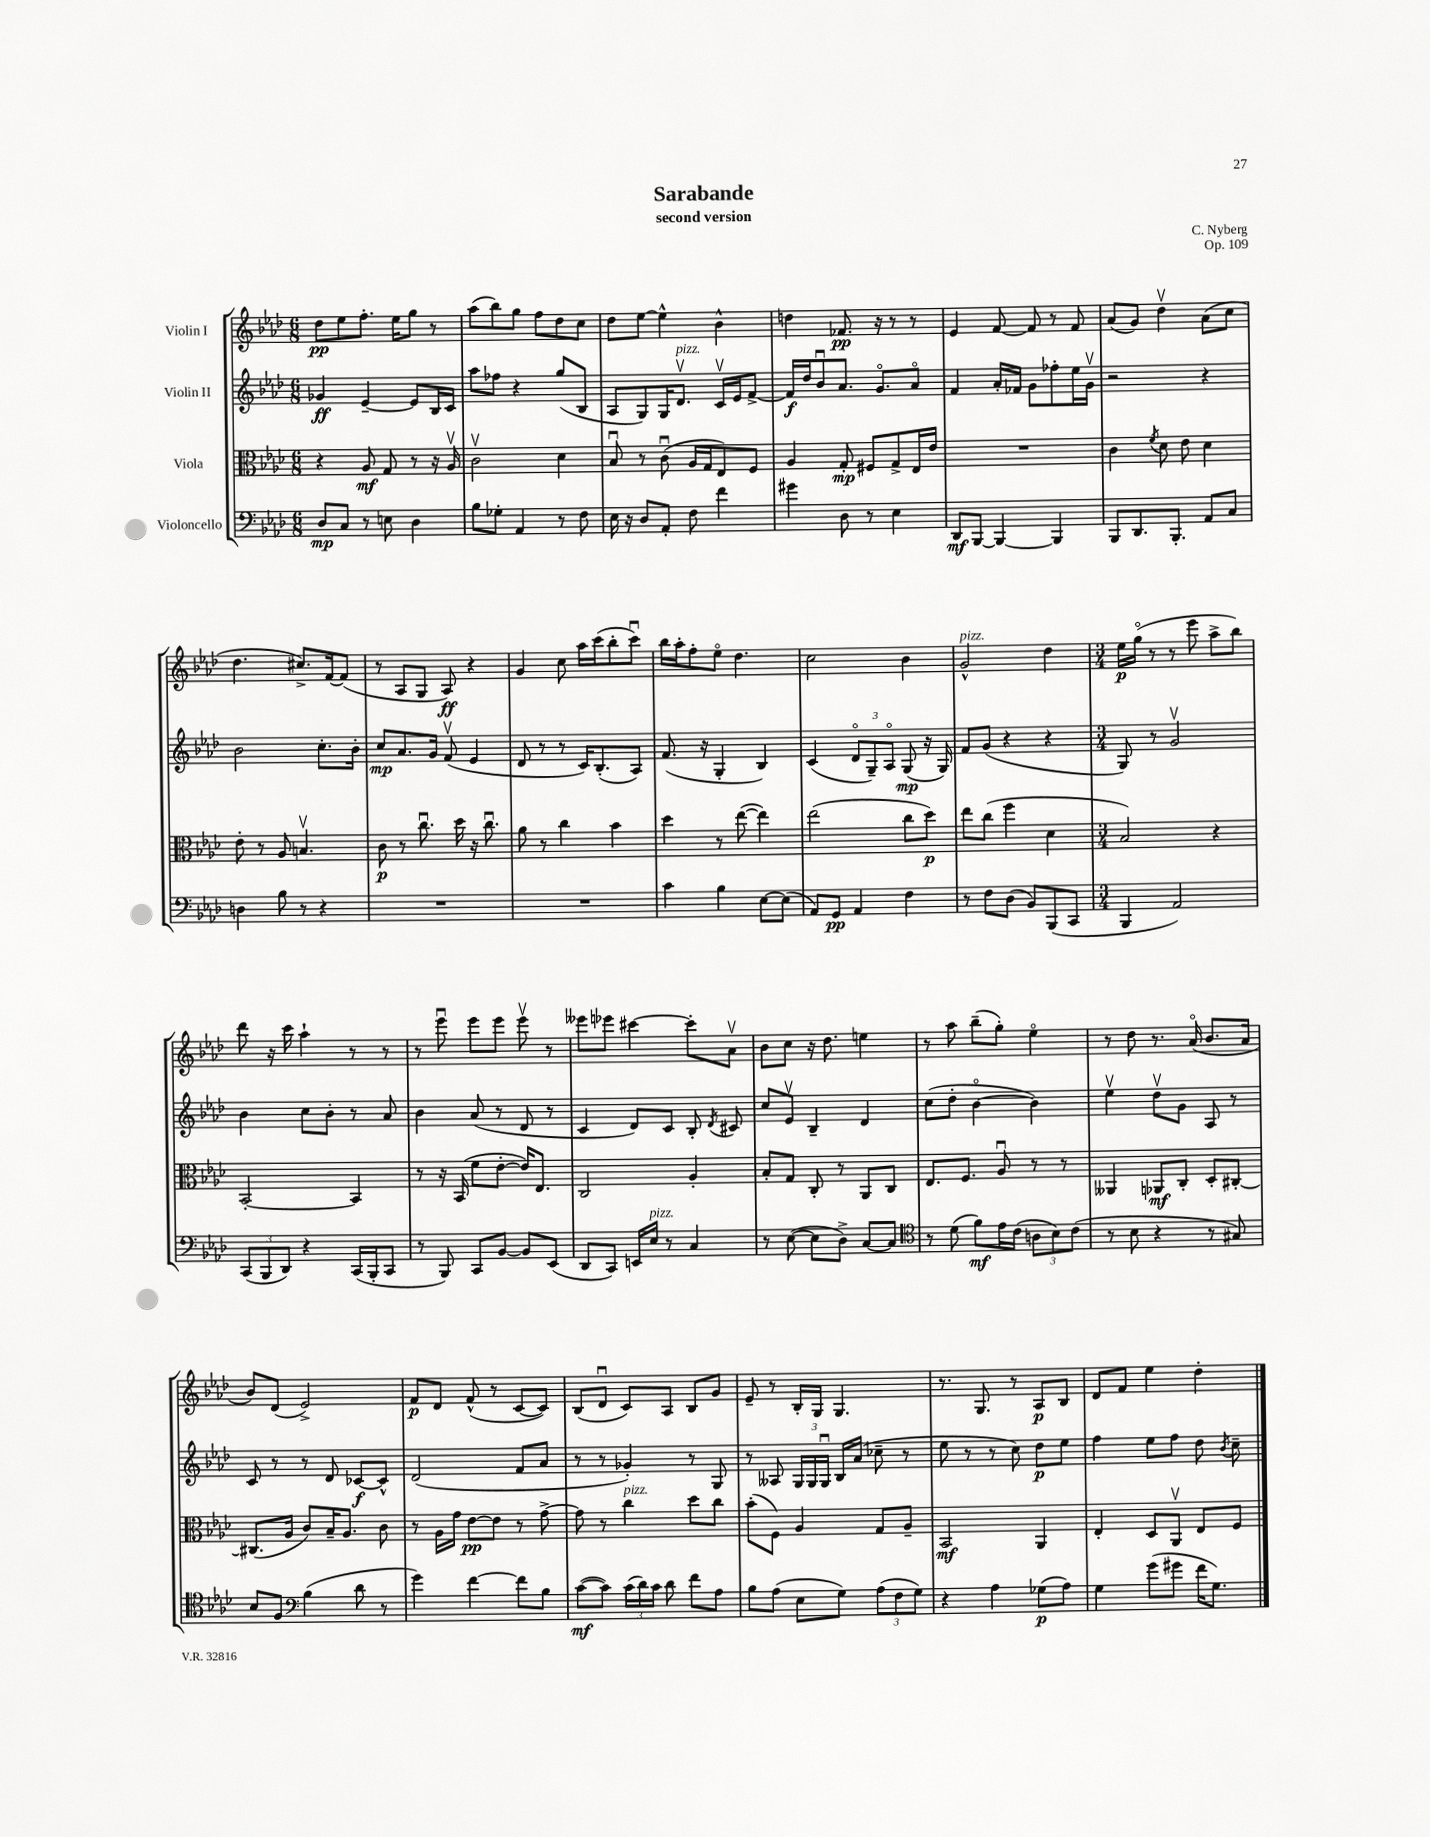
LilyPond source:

\header { title = "Sarabande" composer = "C. Nyberg" subtitle = "second version" opus = "Op. 109" }
<<
\new StaffGroup <<
\new Staff = "s0" \with { instrumentName = "Violin I" } {
    \clef treble \key aes \major \numericTimeSignature \time 6/8
    \autoBeamOff des''8[\pp ees''8 f''8.]-. ees''16[ g''8] r8 |
    aes''8[( bes''8) g''8] f''8[ des''8 c''8] |
    des''8[ ees''8]~ ees''4-^ bes'4-^ |
    d''4 fes'8.\pp r16 r8 r8 |
    ees'4 f'8~ f'8 r8 f'8 |
    aes'8[( g'8]) des''4\upbow aes'8[( c''8] |
    des''4. cis''8.[->) f'16~ f'8]( |
    r8 aes8[ g8] aes8\ff) r4 |
    g'4 c''8 aes''16[ c'''16( bes''8-. c'''8]\downbow) |
    bes''16[ aes''16-. f''8-. ees''8]\flageolet des''4. |
    c''2 bes'4 |
    g'2-^^\markup { \italic "pizz." } des''4 |
    \numericTimeSignature \time 3/4 ees''16[\p g''16]\flageolet( r8 r8 ees'''8 aes''8[-> bes''8]) |
    des'''8 r16 c'''16 aes''4-! r8 r8 |
    r8 ees'''8\downbow ees'''8[ ees'''8] ees'''8\upbow r8 |
    eeses'''8[ ees'''8] cis'''4~ cis'''8[-. aes'8]\upbow |
    bes'8[ c''8] r16 des''8. e''4 |
    r8 aes''8 bes''8[--( g''8]-.) ees''4\flageolet |
    r8 des''8 r8. aes'16\flageolet( bes'8.[ aes'16] |
    bes'8[) des'8]( ees'2->) |
    f'8[\p des'8] f'8-^( r8 c'8[~ c'8]) |
    bes8[( des'8]\downbow c'8[) aes8] bes8[ g'8] |
    ees'8-- r8 bes16[-. g16] g4. |
    r8. g8. r8 aes8[\p bes8] |
    des'8[ f'8] ees''4 des''4-. \bar "|." |
}
\new Staff = "s1" \with { instrumentName = "Violin II" } {
    \clef treble \key aes \major \numericTimeSignature \time 6/8
    \autoBeamOff ges'4\ff ees'4~-- ees'8[ bes16 c'16] |
    aes''8[ fes''8] r4 g''8[( bes8] |
    aes8[ g8) g16 des'8.]\upbow^\markup { \italic "pizz." } c'16[\upbow ees'16 f'8]~-> |
    f'16[\f des''16 bes'8\downbow aes'8.] g'8.[\flageolet aes'8]\flageolet |
    f'4 aes'16[-. fes'16] g'8[ fes''8-. ees''16 g'16]\upbow |
    r2 r4 |
    bes'2 c''8.[-. bes'16]-. |
    c''8[\mp aes'8. g'16] f'8\upbow( ees'4 |
    des'8 r8 r8 c'16[) bes8.-.( aes8]) |
    f'8.( r16 g4-. bes4) |
    c'4( \tuplet 3/2 { des'8[\flageolet g8--) aes8]\flageolet } g8\mp( r16 g16) |
    f'8[ g'8]( r4 r4 |
    \numericTimeSignature \time 3/4 g8) r8 g'2\upbow |
    bes'4 c''8[ bes'8]-. r8 aes'8 |
    bes'4 aes'8( r8 des'8 r8 |
    c'4 des'8[) c'8] bes8-. \acciaccatura { des'8 } cis'8 |
    c''8[ ees'8]\upbow bes4-- des'4 |
    c''8[( des''8]-. bes'4~\flageolet bes'4) |
    ees''4\upbow des''8[\upbow g'8] aes8 r8 |
    c'8 r8 r8 des'8 ces'8[~\f ces'8]-^ |
    des'2( f'8[ aes'8] |
    r8 r8 ges'4-.) r8 g8 |
    r8 aeses8 \tuplet 3/2 { g16[ g16 g16]\downbow } bes16[ aes'16]( ces''8-- r8 |
    ees''8 r8 r8 c''8) des''8[\p ees''8] |
    f''4 ees''8[ f''8] des''8 \acciaccatura { bes'8 } c''8-- \bar "|." |
}
\new Staff = "s2" \with { instrumentName = "Viola" } {
    \clef alto \key aes \major \numericTimeSignature \time 6/8
    \autoBeamOff r4 aes8\mf g8 r8 r16 aes16\upbow |
    c'2\upbow des'4 |
    bes8\downbow r8 c'8\downbow( aes16[ g16 ees8) f8] |
    aes4 g8-.\mp fis8[ g8-> ees16 ees'16] |
    R2. |
    c'4 \acciaccatura { f'8 } des'8 ees'8 des'4 |
    ees'8-. r8 aes8 b4.\upbow |
    c'8\p r8 c''8.\downbow des''16 r16 c''8.\downbow |
    aes'8 r8 c''4 bes'4 |
    des''4 r8 ees''8~( ees''4) |
    ees''2( c''8[ des''8]\p) |
    ees''8[ c''8]( f''4 des'4 |
    \numericTimeSignature \time 3/4 bes2) r4 |
    bes,2~-. bes,4 |
    r8 r16 bes,16( f'8[ ees'8]~-. ees'16[) ees8.] |
    c2 aes4-. |
    bes8[-. g8] c8-. r8 aes,8[ c8] |
    ees8.[ f8.] aes8\downbow r8 r8 |
    aeses,4 aes,8[\mf c8]-. des8[-. cis8]~-. |
    cis8.[( aes16] c'8[) bes16-- aes8.] c'8 |
    r8 aes16[ g'16] ees'8[~\pp ees'8] r8 g'8~-> |
    g'8 r8 c''4^\markup { \italic "pizz." } des''8[ c''8] |
    bes'8[-.( f8]) aes4 g8[ aes8]-- |
    bes,2\mf aes,4 |
    ees4-. des8[ aes,8]\upbow ees8[ f8] \bar "|." |
}
\new Staff = "s3" \with { instrumentName = "Violoncello" } {
    \clef bass \key aes \major \numericTimeSignature \time 6/8
    \autoBeamOff des8[\mp c8] r8 e8 des4 |
    bes8[ ges8]-. aes,4 r8 f8 |
    ees16 r16 des8[ aes,8]-. f8 f'4 |
    gis'4 des8 r8 ees4 |
    des,8[\mf bes,,8]~ bes,,4~ bes,,4 |
    bes,,8[ des,8. bes,,8.]-. aes,8[ c8] |
    d4 bes8 r8 r4 |
    R2. |
    R2. |
    c'4 bes4 ees8[~ ees8]( |
    aes,8[) g,8]\pp aes,4 f4 |
    r8 f8[ des8]( bes,8[) bes,,8( c,8] |
    \numericTimeSignature \time 3/4 bes,,4 aes,2) |
    \tuplet 3/2 { c,8[( bes,,8 des,8]) } r4 c,16[( bes,,16-. c,8] |
    r8 bes,,8) c,8[ bes,8]~ bes,8[ ees,8]( |
    des,8[ c,8]) e,16[ ees16]^\markup { \italic "pizz." } r8 c4 |
    r8 ees8~( ees8[ des8]->) c8[~ c8] |
    \clef tenor r8 des'8( f'8[\mf) ees'16 c'16]( \tuplet 3/2 { a8[ bes8) c'8]( } |
    r8 bes8 r4 r8 gis8) |
    bes8[ f8] \clef bass bes4( des'8 r8 |
    g'4) f'4~ f'8[ bes8] |
    c'8[~\mf( c'8]) \tuplet 3/2 { c'16[( des'16) c'16] } des'8 f'8[ aes8] |
    bes8[ aes8]( ees8[ g8]) \tuplet 3/2 { aes8[( f8 g8]) } |
    r4 aes4 ges8[\p( aes8]) |
    g4 g'8[( gis'8] f'16[ g8.]) \bar "|." |
}
>>
>>
\layout { \context { \Score \remove "Bar_number_engraver" } }
